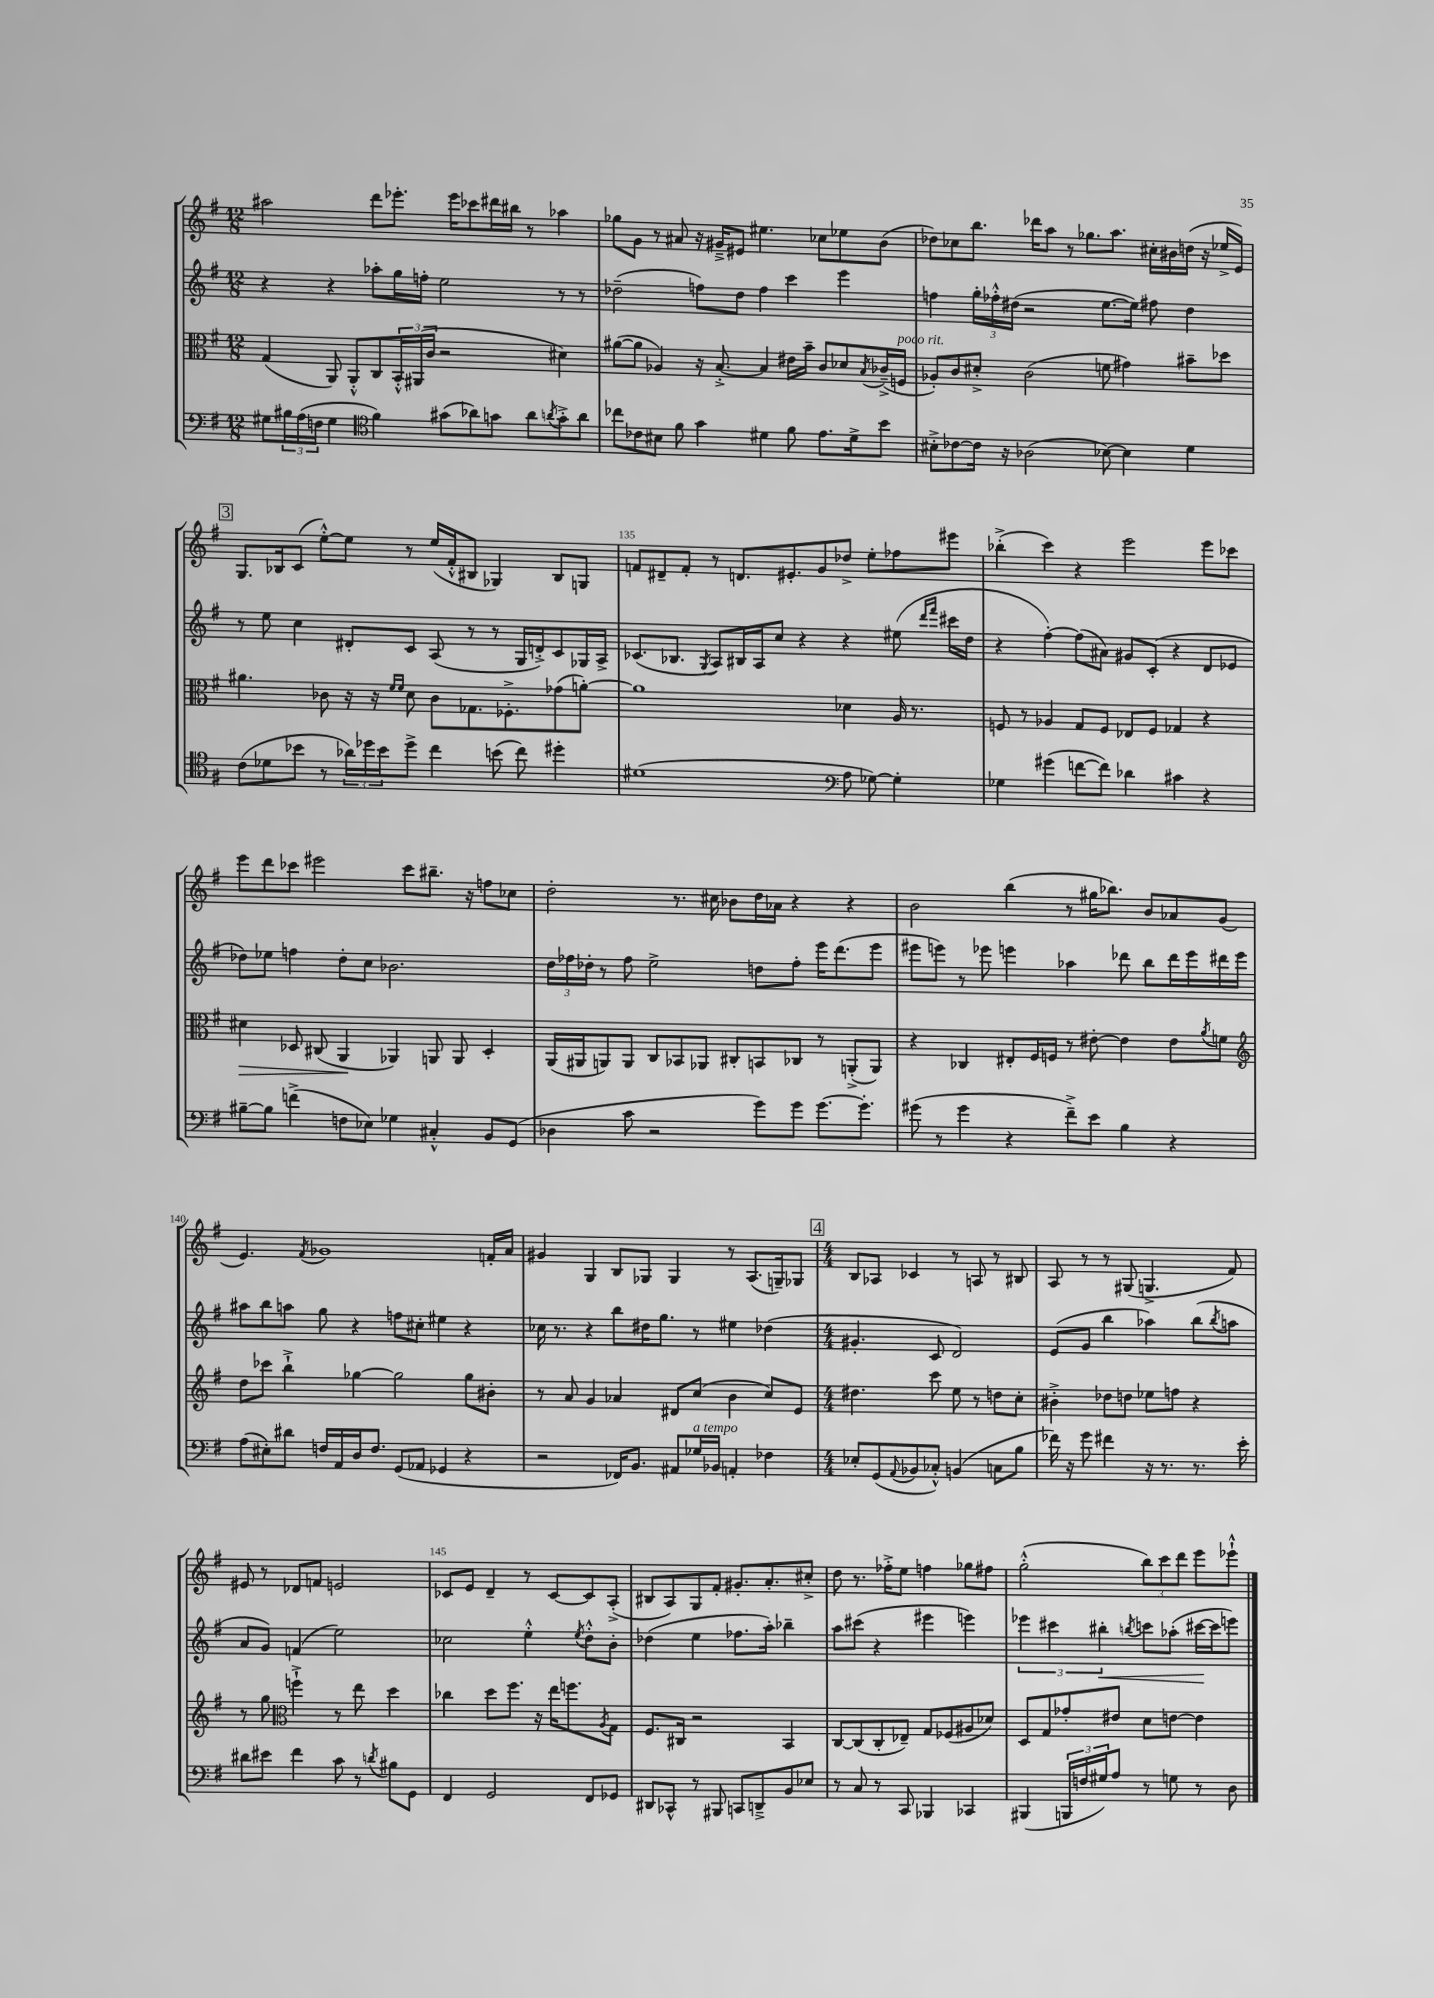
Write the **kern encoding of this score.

**kern	**kern	**dynam	**kern	**dynam	**kern
*part4	*part3	*part3	*part2	*part2	*part1
*staff4	*staff3	*staff3	*staff2	*staff2	*staff1
*clefF4	*clefC3	*	*clefG2	*	*clefG2
*k[f#]	*k[f#]	*	*k[f#]	*	*k[f#]
*M12/8	*M12/8	*	*M12/8	*	*M12/8
=131	=131	=131	=131	=131	=131
8G#X\L	(4G/	.	4r	.	2aa#X\
24B#X\L	.	.	.	.	.
(24A\	.	.	.	.	.
24Fn\JJ	.	.	.	.	.
4G#\	8AA/)	.	4r	.	.
.	8AA'^^/L	.	.	.	.
*clefC4	*	*	*	*	*
4f#\)	8C/	.	8aa-X'\L	.	8ddd\L
.	24BB'^^/L	.	16gg\L	.	8.eee-X'\J
.	(24AA#X/	.	.	.	.
.	.	.	16ffn'\JJ	.	.
.	24c/JJ	.	.	.	.
(8g#X\L	2r	.	2ee\	.	.
.	.	.	.	.	16eee-\KL
8a-X\)	.	.	.	.	8ccc-X\
8gn\J	.	.	.	.	16ddd#X\L
.	.	.	.	.	16bb#X\JJ
8a-\L	.	.	.	.	8r
8qan/	.	.	.	.	.
8g'^\	4d#X\)	.	8r	.	4aa-X\
8a\J	.	.	8r	.	.
=132	=132	=132	=132	=132	=132
8cc-X\L	([8a#X\L	.	(2dd-X~\	.	8gg-X\L
8c-X\	8a#\J]	.	.	.	8g\J
8B#X\J	4A-X/)	.	.	.	8r
8f#\	.	.	.	.	8a#X/
4g\	16r	.	8ffn\L)	.	16r
.	[8.B'^/	.	.	.	16g#X~^/KL
.	.	.	8dd-\J	.	8e#X/J
4d#X\	4B/]	.	4ff\	.	4.ee#X\
8f#\	16e#X\LL	.	4ccc\	.	.
.	16b~\JJ	.	.	.	.
8.e\L	8c/L	.	.	.	8cc-X\L
.	8d-X/	.	4eee\	.	8ee-X\
16d#^\k	.	.	.	.	.
.	8qB/	.	.	.	.
8b\J	(16c-X~^/L	.	.	.	(8b\J
!	!LO:TX:a:i:t=poco rit.	!	!	!	!
.	16Fn/JJ	.	.	.	.
=133	=133	=133	=133	=133	=133
8B#X'^\L	8A-X'/L)	.	4ffn\	.	8dd-X\L)
[8c-X\	8c/	.	.	.	8cc-X\
16c-\Jk]	8d#X'^/J	.	24gg'\LL	.	8.bb\J
.	.	.	24ff-X'^^\	.	.
16r	.	.	.	.	.
.	.	.	(24dd#X\JJ	.	.
(2A-X\	(2c\	.	2r	.	.
.	.	.	.	.	16ddd-X\KL
.	.	.	.	.	8aa\J
.	.	.	.	.	8r
.	.	.	.	.	8.gg-X\L
[8B-X\)	8fn\	.	[8.ee\L	.	.
.	.	.	.	.	8.aa\J
4B-\]	4g#X\)	.	.	.	.
.	.	.	16ee\Jk])	.	.
.	.	.	8ff#X\	.	16cc#X'\LL
.	.	.	.	.	16b#X\
4d\	8b#X~\L	.	4dd#\	.	(16ddn\JJ
.	.	.	.	.	16r
.	8dd-X\J	.	.	.	16ee-X^/LL
.	.	.	.	.	16e/JJ)
!!LO:LB:g=z
!!LO:REH:place=s1:t=3
=134	=134	=134	=134	=134	=134
(8c\L	4.a#X\	.	8r	.	8.G/L
8d-X\	.	.	8ee\	.	.
.	.	.	.	.	16B-X/k
8b-X\J	.	.	4cc\	.	(8c/J
8r	8c-X\	.	.	.	[8ee'^^\L)
24a-X\LL)	16r	.	8d#X'/L	.	8ee\J]
24dd-X\	.	.	.	.	.
.	16r	.	.	.	.
24b-\J	.	.	.	.	.
.	16qqf#/LL	.	.	.	.
.	16qqf#/JJ	.	.	.	.
8dd-^\J	8d\	.	8c/J	.	8r
4cc\	8c-\L	.	(8A/	.	(16ee/LL
.	.	.	.	.	16f#'^^/J
.	8.G-X\	.	8r	.	8B#X/J
(8bn\	.	.	8r	.	4G-X/)
.	8.F-X'^\	.	.	.	.
8cc\)	.	.	16G/LL	.	.
.	.	.	16dn'^/J)	.	.
4dd#X'\	(8g-X\	.	8c/	.	8B#/L
.	[8an'\J)	.	16G-X/L	.	8Gn/J
.	.	.	16A^/JJ	.	.
=135	=135	=135	=135	=135	=135
(1d#X	1a]	.	(8.c-X/L	.	8fn/L
.	.	.	.	.	8d#X~/
.	.	.	8.B-X/J	.	.
.	.	.	.	.	8f'/J
.	.	.	8qG/	.	.
.	.	.	8A/L)	.	8r
.	.	.	16B#X/L	.	8.dn/L
.	.	.	16A/J	.	.
.	.	.	8cc/J	.	.
.	.	.	.	.	8.e#X'/
.	.	.	4r	.	.
.	.	.	.	.	8g/
*clefF4	*	*	*	*	*
8A\	4d-X\	.	4r	.	8dd-X^/J
[8G-X\)	.	.	.	.	8ee'\L
4G-'\]	16A/	.	(8ee#X\	.	8ff-X\
.	8.r	.	.	.	.
.	.	.	16qqddd/LL	.	.
.	.	.	16qqfff#/JJ	.	.
.	.	.	16ccc#X\LL	.	8eee#X\J
.	.	.	16dd\JJ	.	.
=136	=136	=136	=136	=136	=136
4G-X\	8Fn/	.	4r	.	(4bb-X'^\
.	8r	.	.	.	.
(4g#X\	4A-X/	.	[4ff#'\)	.	4ccc\)
[8fn\L	8G/L	.	(8ff#\L]	.	4r
8f\J])	8F/J	.	8a#X\J)	.	.
4d-X\	8E-X/L	.	8g#X/L	.	2eee\
.	8F/J	.	(8c'/J	.	.
4c#X\	4G-X/	.	4r	.	.
4r	4r	.	8d/L	.	8eee\L
.	.	.	8e-X/J	.	8ccc-X\J
!!LO:LB:g=z
=137	=137	=137	=137	=137	=137
!	!	!LO:HP:b	!	!	!
[8B#X~\L	4d#X\	>	8dd-X\L)	.	8eee\L
8B#\J]	.	.	8ee-X\J	.	8ddd\
(4fn^\	8D-X/	.	4ffn\	.	8ccc-X\J
.	(8C#X/	.	.	.	2eee#X\
8Fn\L	4AA/	.	8dd-'\L	.	.
8E-X\J)	.	.	8cc\J	.	.
4G-X\	4AA-X/)	]	2.b-X\	.	.
.	.	.	.	.	8ccc-\L
4C#X'^^/	8AAn/	.	.	.	8.bb#X~\J
.	8AA/	.	.	.	.
.	.	.	.	.	16r
8BB/L	4D-'/	.	.	.	8ffn\L
(8GG/J	.	.	.	.	8cc-X\J
=138	=138	=138	=138	=138	=138
4D-X\	(16AA/LL	.	24dd\LL	.	2dd'\
.	.	.	24ff-X\	.	.
.	16AA#X/J	.	.	.	.
.	.	.	24dd-X'\JJ	.	.
.	8AAn/)	.	8r	.	.
8c\	8AA/J	.	8ff-\	.	.
2r	8C/L	.	2ee^\	.	.
.	8BB-X/	.	.	.	8.r
.	8AA-X/J	.	.	.	.
.	.	.	.	.	16cc#X\
.	8C#X'/L	.	.	.	8b-X\L
8g\L)	8BBn/	.	8ddn\L	.	16dd\L
.	.	.	.	.	16a-X\JJ
8g\J	8C-X/J	.	8ff-'\J	.	4r
[8.g\L	8r	.	16eee\KL	.	.
.	.	.	(8.ddd\	.	.
.	(8AAn'^/L	.	.	.	4r
8.g'\J]	.	.	.	.	.
.	8AA/J)	.	8eee\J	.	.
=139	=139	=139	=139	=139	=139
(8g#X\	4r	.	8eee#X\L	.	2b\
8r	.	.	8eeen\J)	.	.
4g#\	4C-X/	.	8r	.	.
.	.	.	8eee-X\	.	.
4r	8E#X'/L	.	4eeen\	.	(4bb\
.	16F#/L	.	.	.	.
.	16Fn/JJ	.	.	.	.
8f#~^\L)	8r	.	4aa-X\	.	8r
8e\J	[8e#X'\	.	.	.	16gg#X\KL
.	.	.	.	.	8.bb-X\J)
4B\	4e#\]	.	8ddd-X\	.	.
.	.	.	8bb\L	.	8b/L
4r	8e#\L	.	16ddd-\L	.	8a-X/
.	.	.	16eee\	.	.
.	8qa/	.	.	.	.
.	8fn\J	.	16ddd#X\	.	(8g/J
.	.	.	16eee\JJ	.	.
!!LO:LB:g=z
=140	=140	=140	=140	=140	=140
*	*clefG2	*	*	*	*
(8A\L	8dd\L	.	8aa#X\L	.	4.e/)
8E#X'\)	8ccc-X\J	.	8bb\	.	.
8d#X\J	4bb`^\	.	8aan\J	.	.
.	.	.	.	.	8qf#/
16Fn/LL	.	.	8gg\	.	1g-X
16AA/	.	.	.	.	.
16D/J	[4gg-X\	.	4r	.	.
8.F/J	.	.	.	.	.
(8GG/L	2gg-\]	.	8ffn\L	.	.
8AA-X/J	.	.	8cc#X'\J	.	.
4GG-X/	.	.	4ee#X\	.	.
4r	8gg-\L	.	4r	.	.
.	8b#X'\J	.	.	.	16fn'/LL
.	.	.	.	.	16a/JJ
=141	=141	=141	=141	=141	=141
2r	8r	.	16cc-X\	.	4g#X/
.	.	.	8.r	.	.
.	8a/	.	.	.	.
.	4g/	.	4r	.	4G/
16FF-X/KL)	4a-X/	.	8bb\L	.	8B/L
8.BB/J	.	.	.	.	.
.	.	.	16dd#X\K	.	8G-X/J
.	.	.	8.gg\J	.	.
8AA#X/L	8d#X/L	.	.	.	4G-/
!LO:TX:a:i:t=a tempo	!	!	!	!	!
16G-X/L	(8cc/J	.	8r	.	.
16BB-X/JJ	.	.	.	.	.
4AAn'/	4b\	.	4ee#X\	.	8r
.	.	.	.	.	(8.A/L
4F-X\	8cc/L)	.	(4dd-X\	.	.
.	.	.	.	.	16Gn~/k)
.	8e/J	.	.	.	8G-X/J
!!LO:REH:place=s1:t=4
=142	=142	=142	=142	=142	=142
*M4/4	*M4/4	*	*M4/4	*	*M4/4
8E-X'/L	4.dd#X\	.	4.g#X'/	.	8B/L
(8GG/	.	.	.	.	8A-X/J
8qqAA/	.	.	.	.	.
8BB-X/	.	.	.	.	4c-X/
8C-X'^^/J)	8ccc\	.	8c/	.	.
(4BBn/	8ee\	.	2d/)	.	8r
.	8r	.	.	.	8An/
8Cn\L	8ddn\L	.	.	.	8r
8B\J	8cc'\J	.	.	.	8B#X/
=143	=143	=143	=143	=143	=143
16f-X\)	4b#X'^\	.	(8e/L	.	8A/
16r	.	.	.	.	.
8g\	.	.	8g/J	.	8r
4f#X\	8dd-X\L	.	4bb\	.	8r
.	8ddn\J	.	.	.	(8G#X/
16r	8ee-X\L	.	4aa-X\)	.	4.Gn^/
8.r	.	.	.	.	.
.	8ffn\J	.	.	.	.
8.r	4r	.	(8bb\L	.	.
.	.	.	8qbb/	.	.
.	.	.	8aan\J	.	8f#/)
16e'\	.	.	.	.	.
!!LO:LB:g=z
=144	=144	=144	=144	=144	=144
8d#X\L	8r	.	8a/L	.	8e#X/
8e#X\J	8gg\	.	8g/J)	.	8r
*	*clefC3	*	*	*	*
4f#\	4ffn`^\	.	(4fn/	.	8d-X/L
.	.	.	.	.	8fn/J
8c\	8r	.	2ee\)	.	2en/
8r	8ee\	.	.	.	.
8qdn/	.	.	.	.	.
8B#X\L	4dd\	.	.	.	.
8GG\J	.	.	.	.	.
=145	=145	=145	=145	=145	=145
4FF#/	4cc-X\	.	2cc-X\	.	8c-X/L
.	.	.	.	.	8e/J
2GG/	8dd\L	.	.	.	4d~/
.	8.ff#\J	.	.	.	.
.	.	.	4ee'^^\	.	8r
.	16r	.	.	.	.
.	16ee\KL	.	.	.	[8c-/L
.	8.ffn\	.	.	.	.
.	.	.	8qee/	.	.
8FF#/L	.	.	8dd'^^\L	.	8c-/]
.	8qA/	.	.	.	.
8GG-X/J	8G\J	.	8b'\J	.	(8A'^/J
=146	=146	=146	=146	=146	=146
8DD#X/L	8.F#/L	.	(4dd-X\	.	8B#X/L
8CC-X^^/J	.	.	.	.	8A/)
.	16C#X/Jk	.	.	.	.
8r	2r	.	4ee\	.	8G/
8BBB#X/	.	.	.	.	8f#'/J
8CCn/L	.	.	8.ff-X\L	.	8.g#X'/L
8DDn~^/	.	.	.	.	.
.	.	.	16aa'\Jk)	.	8.a'/
8BB/	4BB/	.	4bb-X~\	.	.
8E-X/J	.	.	.	.	8cc#X'^/J
=147	=147	=147	=147	=147	=147
8r	[8C/L	.	8aa\L	.	8dd\
8C/	(8C/]	.	(8ccc#X\J	.	8.r
8r	8C'/	.	4r	.	.
.	.	.	.	.	16ff-X'^\KL
8CC/	8E-X~/J)	.	.	.	8ee\J
4BBB-X/	8G/L	.	4eee#X\	.	4ffn\
.	(8F-X/	.	.	.	.
4CC-X/	8A#X/	.	4eeen\)	.	8gg-X\L
.	8d-X/J)	.	.	.	8ff#X\J
=148	=148	=148	=148	=148	=148
(4BBB#X/	8D/L	.	6eee-X\	.	(2gg'^^\
.	8G/	.	.	.	.
.	.	.	6ccc#X\	.	.
24BBBn/LL	8g-X'/	.	.	.	.
24Fn/	.	.	.	.	.
!	!	!	!	!LO:HP:b	!
24G#X/J)	.	.	6bb#X'\	<	.
8A/J	8e#X/J	.	.	.	.
.	.	.	8qbbn/	.	.
8r	8d\L	.	8cccn\L	.	12bb\L)
.	.	.	.	.	12ccc\
8Gn\	[8en\J	.	(8aa-X'\J	.	.
.	.	.	.	.	12ddd\J
8r	4e\]	.	[16ccc#X\LL	.	8eee\L
.	.	.	16ccc#\J]	[	.
8D\	.	.	8eeen\J)	.	8eee-X`^^\J
==	==	==	==	==	==
*-	*-	*-	*-	*-	*-
